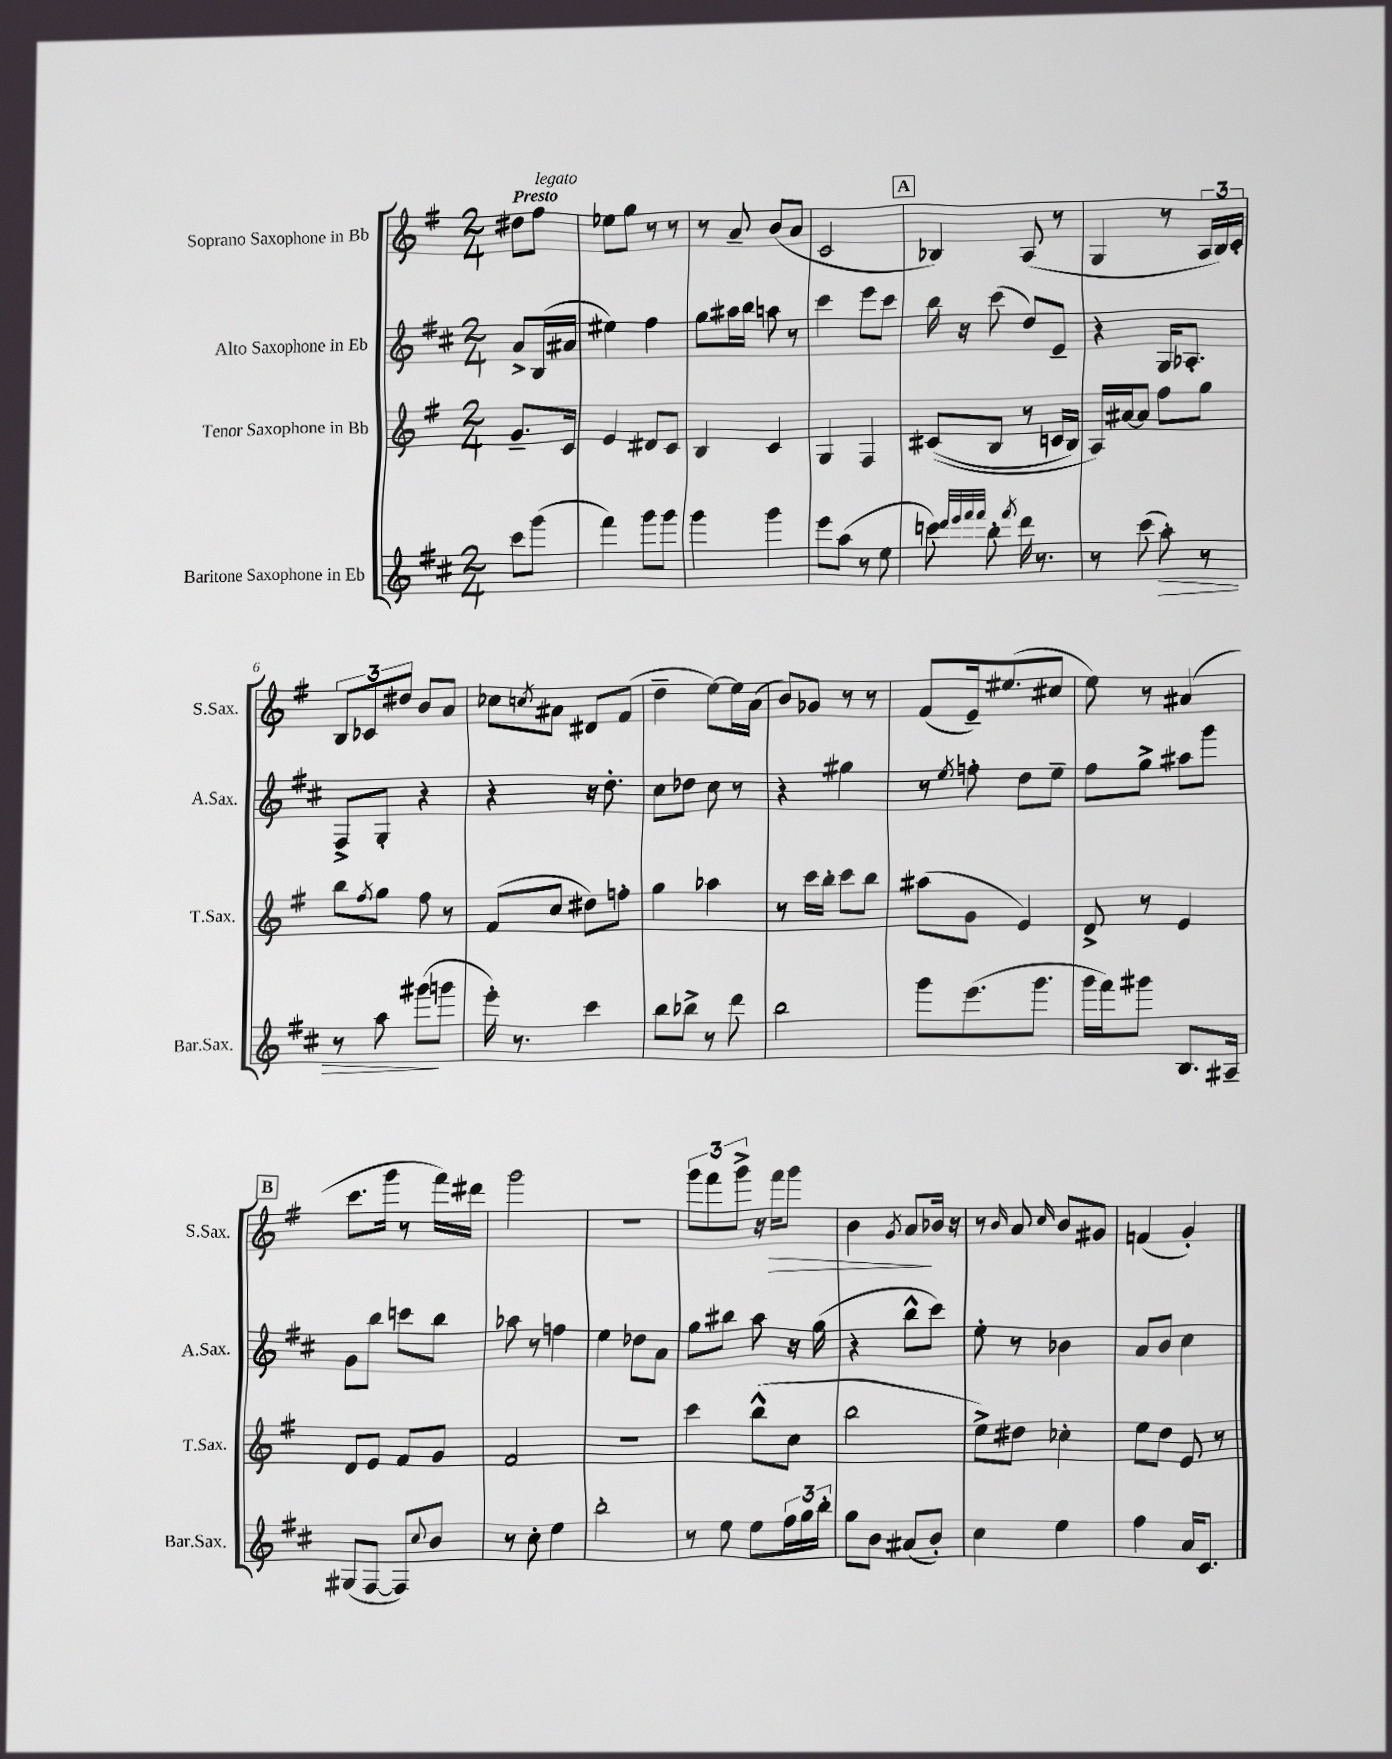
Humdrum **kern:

**kern	**kern	**kern	**kern
*staff4	*staff3	*staff2	*staff1
*clefG2	*clefG2	*clefG2	*clefG2
*k[f#c#]	*k[f#]	*k[f#c#]	*k[f#]
*M2/4	*M2/4	*M2/4	*M2/4
8ccc#\L	8.g~/L	8a^/L	8dd#\L
(8ggg\J	.	(16B/L	8ff#\J
.	16c/Jk	16a#/JJ	.
=	=	=	=
4fff#\)	4e/	4ee#\)	8ee-\L
.	.	.	8gg\J
8ggg\L	8d#/L	4ff#\	8r
8ggg\J	8c/J	.	8r
=	=	=	=
4ggg\	4B/	8gg\L	8r
.	.	16aa#\L	8a~/
.	.	16bb\JJ	.
4ggg\	4c/	8aa\	(8b/L
.	.	8r	8a/J
=	=	=	=
8eee\L	4G/	4ccc#\	2c/
(8aa\J	.	.	.
8r	4F#/	8eee\L	.
8ee\	.	8ccc#\J	.
=	=	=	=
8ccc\)	&((8c#/L	16bb\	4B-/)
.	.	16r	.
32qqddd/LLL	.	.	.
32qqeee/	.	.	.
32qqfff#/	.	.	.
32qqfff#/JJJ	.	.	.
8bb'\	8B/J	(8ccc#\	.
8qfff#/	.	.	.
16ddd\	8r	8dd/L)	(8A/
8.r	.	.	.
.	16c/LL	8e~/J	8r
.	16B/JJ)	.	.
=	=	=	=
8r	16A/LL&)	4r	4G/
.	[16a#/J	.	.
(8ccc#\	8a#/]J	.	.
8aa'\)	8ff#\L	16G/LK	8r
.	.	8.A-'/J	.
8r	8gg\J	.	24A/LL
.	.	.	24B/)
.	.	.	24c'/JJ
=	=	=	=
8r	8bb\L	8F#^/L	12B/L
.	.	.	12c-/
.	8qff#/	.	.
8aa\	8gg\J	8G'/J	.
.	.	.	12dd#/J
(8ggg#\L	8ff#\	4r	8b/L
8ggg\J	8r	.	8a/J
=	=	=	=
16eee'\)	(8f#/L	4r	8cc-\L
8.r	.	.	.
.	.	.	8qcc/
.	8cc/J	.	8a#\J
4ccc#\	8dd#\L)	16r	8d#/L
.	.	8.dd'\	.
.	8ff'\J	.	(8f#/J
=	=	=	=
8bb\L	4gg\	8cc#\L	4dd~\
8bb-^\J	.	8dd-\J	.
8r	4aa-\	8cc#\	[8ee\L)
8ddd\	.	8r	16ee\]L
.	.	.	(16a\JJ
=	=	=	=
2bb\	8r	4r	8b/L)
.	16ccc\LL	.	8g-/J
.	16bb'\JJ	.	.
.	8ccc\L	4gg#\	8r
.	8bb\J	.	8r
=	=	=	=
8ggg\L	(8aa#\L	8r	(8f#/L
.	.	8qee/	.
(8.eee\	8g\J	8ff'\	16e~/k)
.	.	.	(8.ee#/
.	4e/)	8dd\L	.
8.ggg\J	.	.	.
.	.	8ee~\J	8cc#/J
=	=	=	=
16ggg\LL	8d^/	8ff#\L	8ee\)
16fff#\J)	.	.	.
8ggg#\J	8r	8gg^\J	8r
8.B/L	4e/	8aa#\L	(4a#/
.	.	8ggg\J	.
16A#~/Jk	.	.	.
=	=	=	=
(8G#/L	8d/L	8g\L	8.ccc\L
[8F#/J	8e/J	8bb\J	.
.	.	.	16ggg\Jk
8F#/]L)	8f#/L	8ccc\L	8r
8qqcc#/	.	.	.
8b/J	8g/J	8bb\J	16fff#\LL)
.	.	.	16ddd#\JJ
=	=	=	=
8r	2f#/	8aa-\	2ggg\
8cc#'\	.	8r	.
4ee\	.	4ff\	.
=	=	=	=
2bb'\	2r	4ee\	2r
.	.	8dd-\L	.
.	.	8a\J	.
=	=	=	=
8r	4ccc\	8gg\L	12ggg\L
.	.	.	12fff#\
8ee\	.	8bb#\J	.
.	.	.	12ggg^\J
8ee\L	(8bb^^\L	8aa\	16r
.	.	.	16fff#\LK
24ff#\L	8cc\J	16r	8ggg\J
24gg\	.	.	.
.	.	(16gg\	.
24bb'\JJ	.	.	.
=	=	=	=
8gg\L	2bb\	4r	4b\
8b\J	.	.	.
.	.	.	8qg/
(8a#/L	.	8bb^^\L	8a/L
8b'/J)	.	8ccc#\J)	16b-/Jk
.	.	.	16r
=	=	=	=
4cc#\	8ee^\L)	8ee'\	8r
.	.	.	16qqb/
.	8dd#\J	8r	8a/
.	.	.	16qqcc/
4ee\	4cc-'\	4b-\	8b/L
.	.	.	8g#/J
=	=	=	=
4ff#\	8ee\L	8a/L	(4f/
.	8dd\J	8b/J	.
16a/LK	8e/	4cc#\	4g'/)
8.c#/J	.	.	.
.	8r	.	.
==	==	==	==
*-	*-	*-	*-
